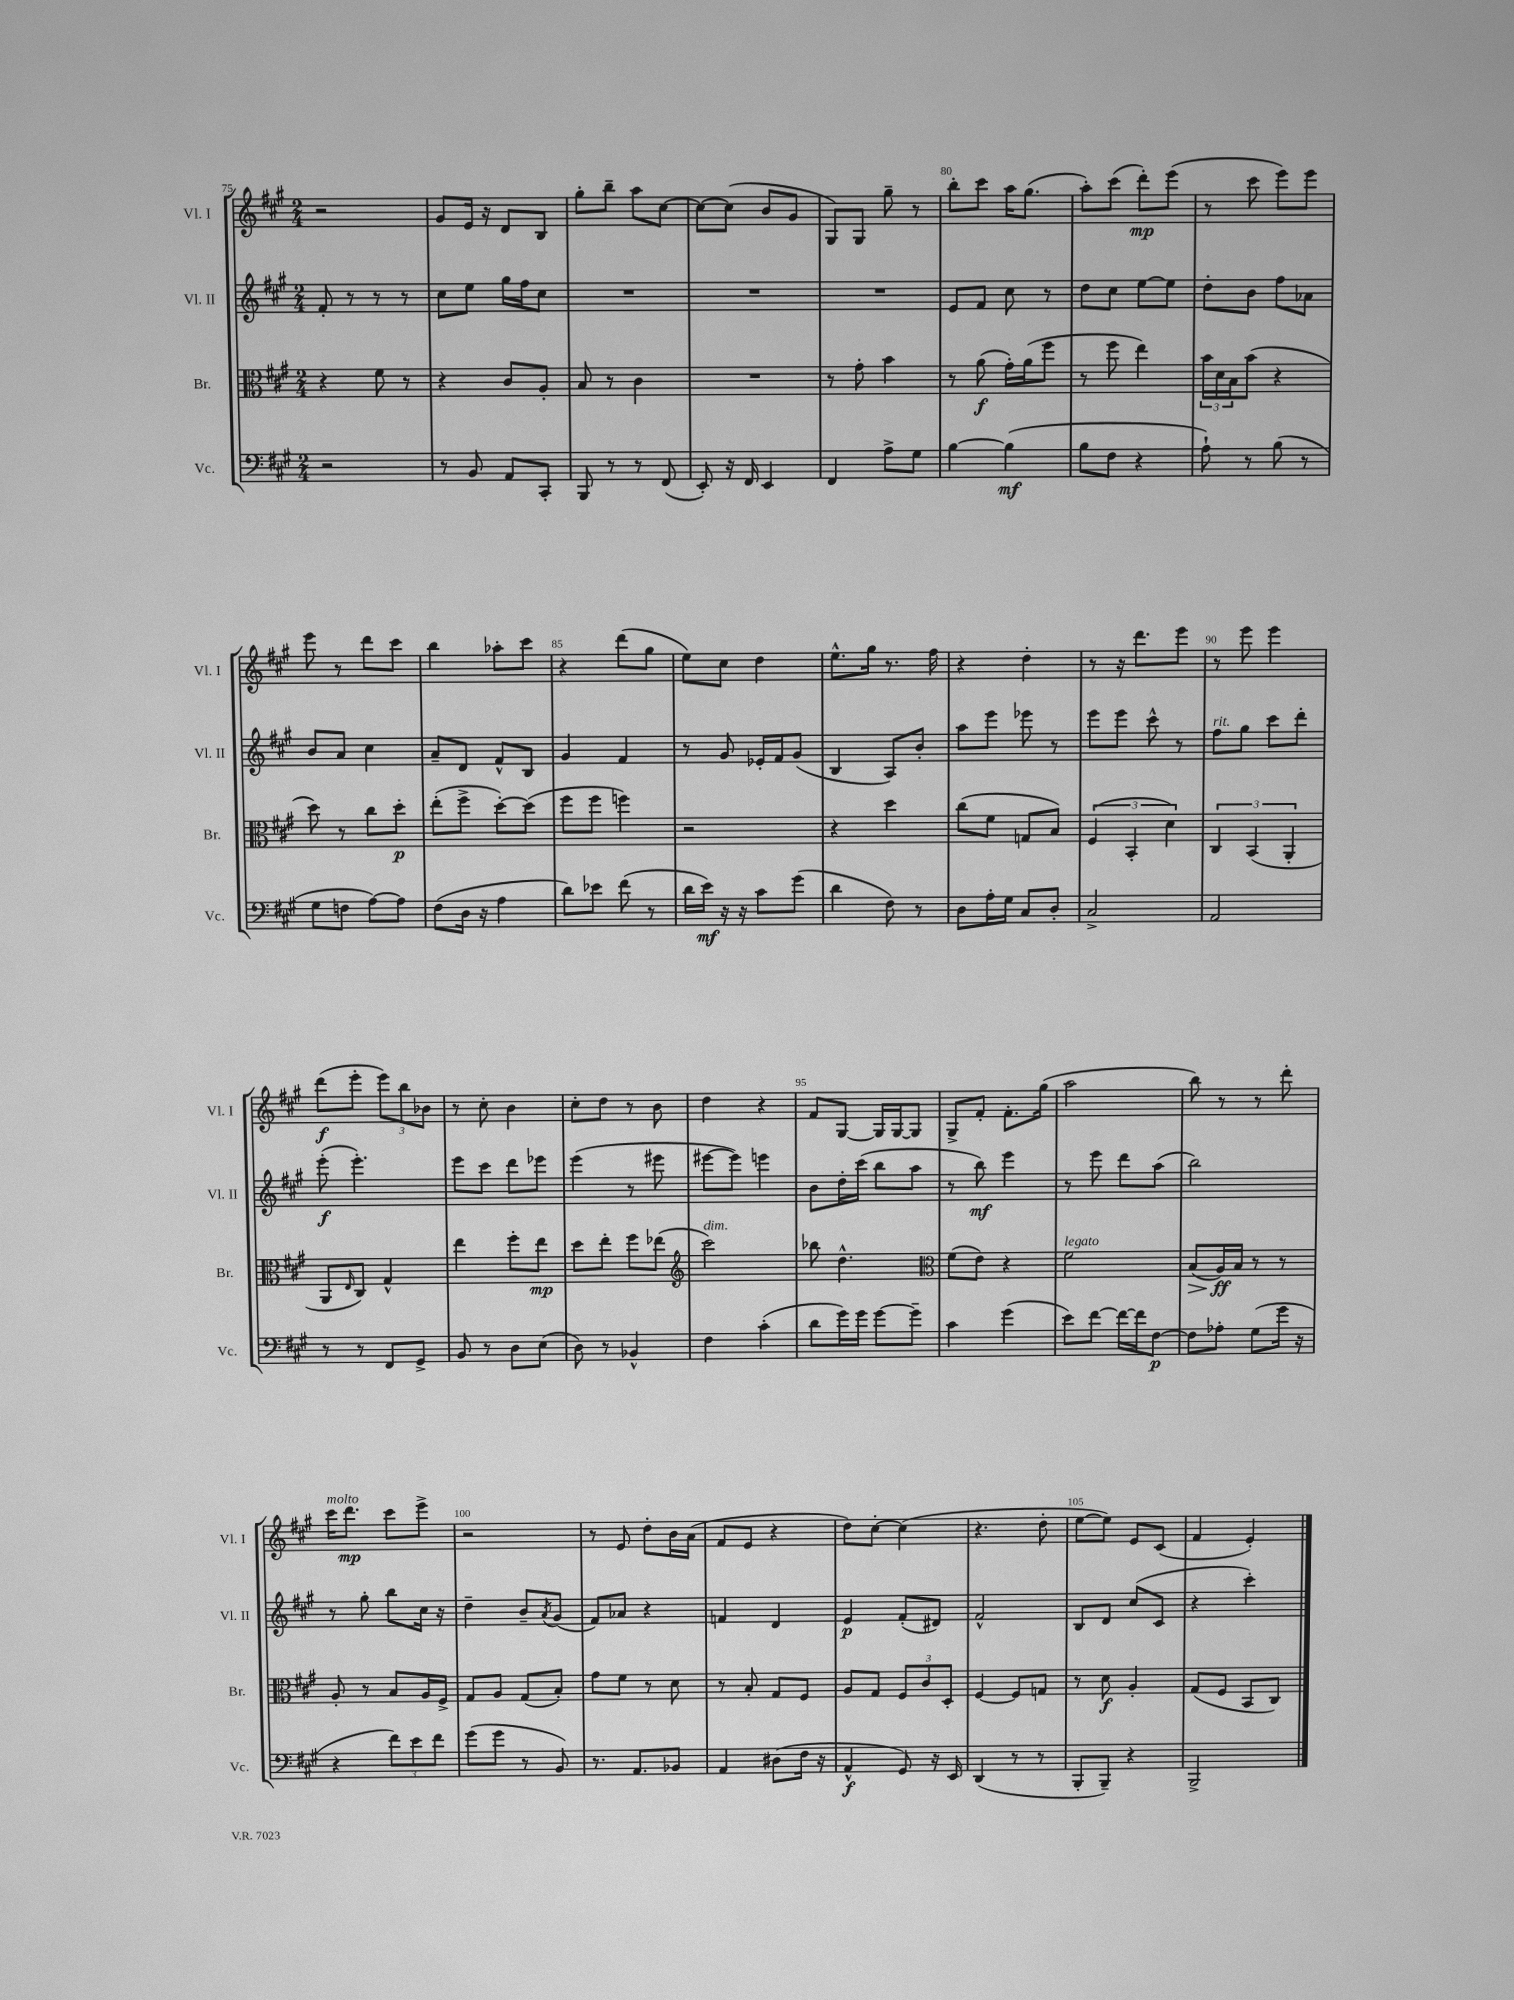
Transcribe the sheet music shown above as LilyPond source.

<<
\new StaffGroup <<
\new Staff = "s0" \with { instrumentName = "Vl. I" shortInstrumentName = "Vl. I" } {
    \clef treble \key a \major \numericTimeSignature \time 2/4
    r2 |
    gis'8 e'16 r16 d'8 b8 |
    gis''8-. b''8-- a''8 cis''8~ |
    cis''8~ cis''8( b'8 gis'8 |
    gis8) gis8 gis''8-- r8 |
    b''8-. cis'''8 a''16 gis''8.( |
    a''8-.) cis'''8( d'''8-.\mp) e'''8( |
    r8 cis'''8 e'''8) e'''8 |
    e'''8 r8 d'''8 cis'''8 |
    b''4 aes''8-. cis'''8 |
    r4 d'''8( gis''8 |
    e''8) cis''8 d''4 |
    e''8.-^ gis''16 r8. fis''16 |
    r4 d''4-. |
    r8 r16 d'''8. e'''8 |
    r8 e'''8 e'''4 |
    d'''8\f( e'''8-. \tuplet 3/2 { e'''8) b''8 bes'8 } |
    r8 cis''8-. b'4 |
    cis''8-. d''8 r8 b'8 |
    d''4 r4 |
    fis'8 gis8~ gis16 gis16~ gis8 |
    gis8-> fis'8-. fis'8.-. gis''16( |
    a''2 |
    b''8) r8 r8 d'''8-. |
    cis'''16^\markup { \italic "molto" } d'''8.\mp cis'''8 e'''8-> |
    r2 |
    r8 e'8 d''8-. b'16 a'16( |
    fis'8 e'8 r4 |
    d''8) cis''8~-. cis''4( |
    r4. d''8-. |
    e''8~ e''8) e'8 cis'8( |
    fis'4 e'4-.) \bar "|." |
}
\new Staff = "s1" \with { instrumentName = "Vl. II" shortInstrumentName = "Vl. II" } {
    \clef treble \key a \major \numericTimeSignature \time 2/4
    fis'8-. r8 r8 r8 |
    cis''8 e''8 gis''16 fis''16 cis''8 |
    R2 |
    R2 |
    R2 |
    e'8 fis'8 cis''8 r8 |
    d''8 cis''8 e''8~ e''8 |
    d''8-. b'8 fis''8 aes'8 |
    b'8 a'8 cis''4 |
    a'8-- d'8 fis'8-^ b8 |
    gis'4 fis'4 |
    r8 gis'8 ees'16-. fis'16 gis'8( |
    b4 a8) b'8-. |
    a''8 e'''8 ees'''8 r8 |
    e'''8 e'''8 cis'''8-^ r8 |
    fis''8^\markup { \italic "rit." } gis''8 cis'''8 d'''8-. |
    e'''8-.\f( e'''4.-.) |
    e'''8 cis'''8 d'''8 ees'''8 |
    e'''4( r8 eis'''8 |
    eis'''8~ eis'''8) e'''4 |
    b'8 d''16-. cis'''16( b''8 a''8 |
    r8 b''8\mf) e'''4 |
    r8 e'''8 d'''8 a''8( |
    b''2) |
    r8 gis''8-. b''8 cis''16 r16 |
    d''4-- b'8-- \acciaccatura { a'8 } gis'8( |
    fis'8) aes'8 r4 |
    f'4 d'4 |
    e'4\p fis'8-.( dis'8) |
    fis'2-^ |
    b8 d'8 cis''8( cis'8 |
    r4 cis'''4-.) \bar "|." |
}
\new Staff = "s2" \with { instrumentName = "Br." shortInstrumentName = "Br." } {
    \clef alto \key a \major \numericTimeSignature \time 2/4
    r4 fis'8 r8 |
    r4 cis'8 a8-. |
    b8 r8 cis'4 |
    R2 |
    r8 gis'8-. b'4 |
    r8 a'8\f( gis'16-.) a'16( fis''8 |
    r8 fis''8 e''4) |
    \tuplet 3/2 { b'16 d'16 b16 } b'8( r4 |
    d''8) r8 cis''8 d''8-.\p |
    e''8-.( fis''8-> d''8~-.) d''8( |
    fis''8 fis''8 f''4) |
    r2 |
    r4 d''4 |
    cis''8( fis'8 g8 b8) |
    \tuplet 3/2 { fis4( b,4-. d'4) } |
    \tuplet 3/2 { cis4 b,4( a,4-. } |
    a,8 \grace { e16 } cis8) gis4-^ |
    e''4 fis''8-. e''8\mp |
    d''8 e''8-. fis''8 ees''8( |
    \clef treble cis'''2^\markup { \italic "dim." }) |
    bes''8 d''4.-^ |
    \clef alto fis'8( e'8) r4 |
    fis'2^\markup { \italic "legato" } |
    b8\>( a16\ff\!) b16 r8 r8 |
    a8-. r8 b8 a16 fis16-> |
    gis8 a8 gis8( b8-.) |
    gis'8 fis'8 r8 d'8 |
    r8 b8-. gis8 fis8 |
    a8 gis8 \tuplet 3/2 { fis8 cis'8 d8-. } |
    fis4~ fis8 g8 |
    r8 d'8\f a4-. |
    gis8( fis8 b,8 cis8) \bar "|." |
}
\new Staff = "s3" \with { instrumentName = "Vc." shortInstrumentName = "Vc." } {
    \clef bass \key a \major \numericTimeSignature \time 2/4
    r2 |
    r8 b,8 a,8 cis,8-. |
    b,,8 r8 r8 fis,8( |
    e,8-.) r16 fis,16 e,4 |
    fis,4 a8-> gis8 |
    b4~ b4\mf( |
    b8 fis8 r4 |
    a8-!) r8 b8( r8 |
    gis8 f8 a8~) a8 |
    fis8( d16 r16 a4 |
    d'8) ees'8 fis'8( r8 |
    d'16 e'16\mf) r16 r16 cis'8 gis'8( |
    d'4 fis8) r8 |
    d8 a16-. gis16 cis8 d8-. |
    cis2-> |
    a,2 |
    r8 r8 fis,8 gis,8-> |
    b,8 r8 d8 e8( |
    d8) r8 bes,4-^ |
    fis4 cis'4-.( |
    d'8 gis'16) gis'16 gis'8~ gis'8-- |
    cis'4 gis'4( |
    e'8) fis'8~ fis'16~ fis'16 fis8~\p |
    fis8 aes8-. gis8( gis'16 r16 |
    r4 \tuplet 3/2 { fis'8) e'8 fis'8 } |
    gis'8( gis'8 r8 b,8) |
    r8. a,8. bes,8 |
    a,4 dis8( fis16 r16 |
    a,4-^\f gis,8) r16 e,16 |
    d,4( r8 r8 |
    b,,8-. b,,8--) r4 |
    b,,2-> \bar "|." |
}
>>
>>
\layout { \context { \Score currentBarNumber = #75 \override BarNumber.break-visibility = ##(#f #t #t) barNumberVisibility = #(every-nth-bar-number-visible 5) } }
